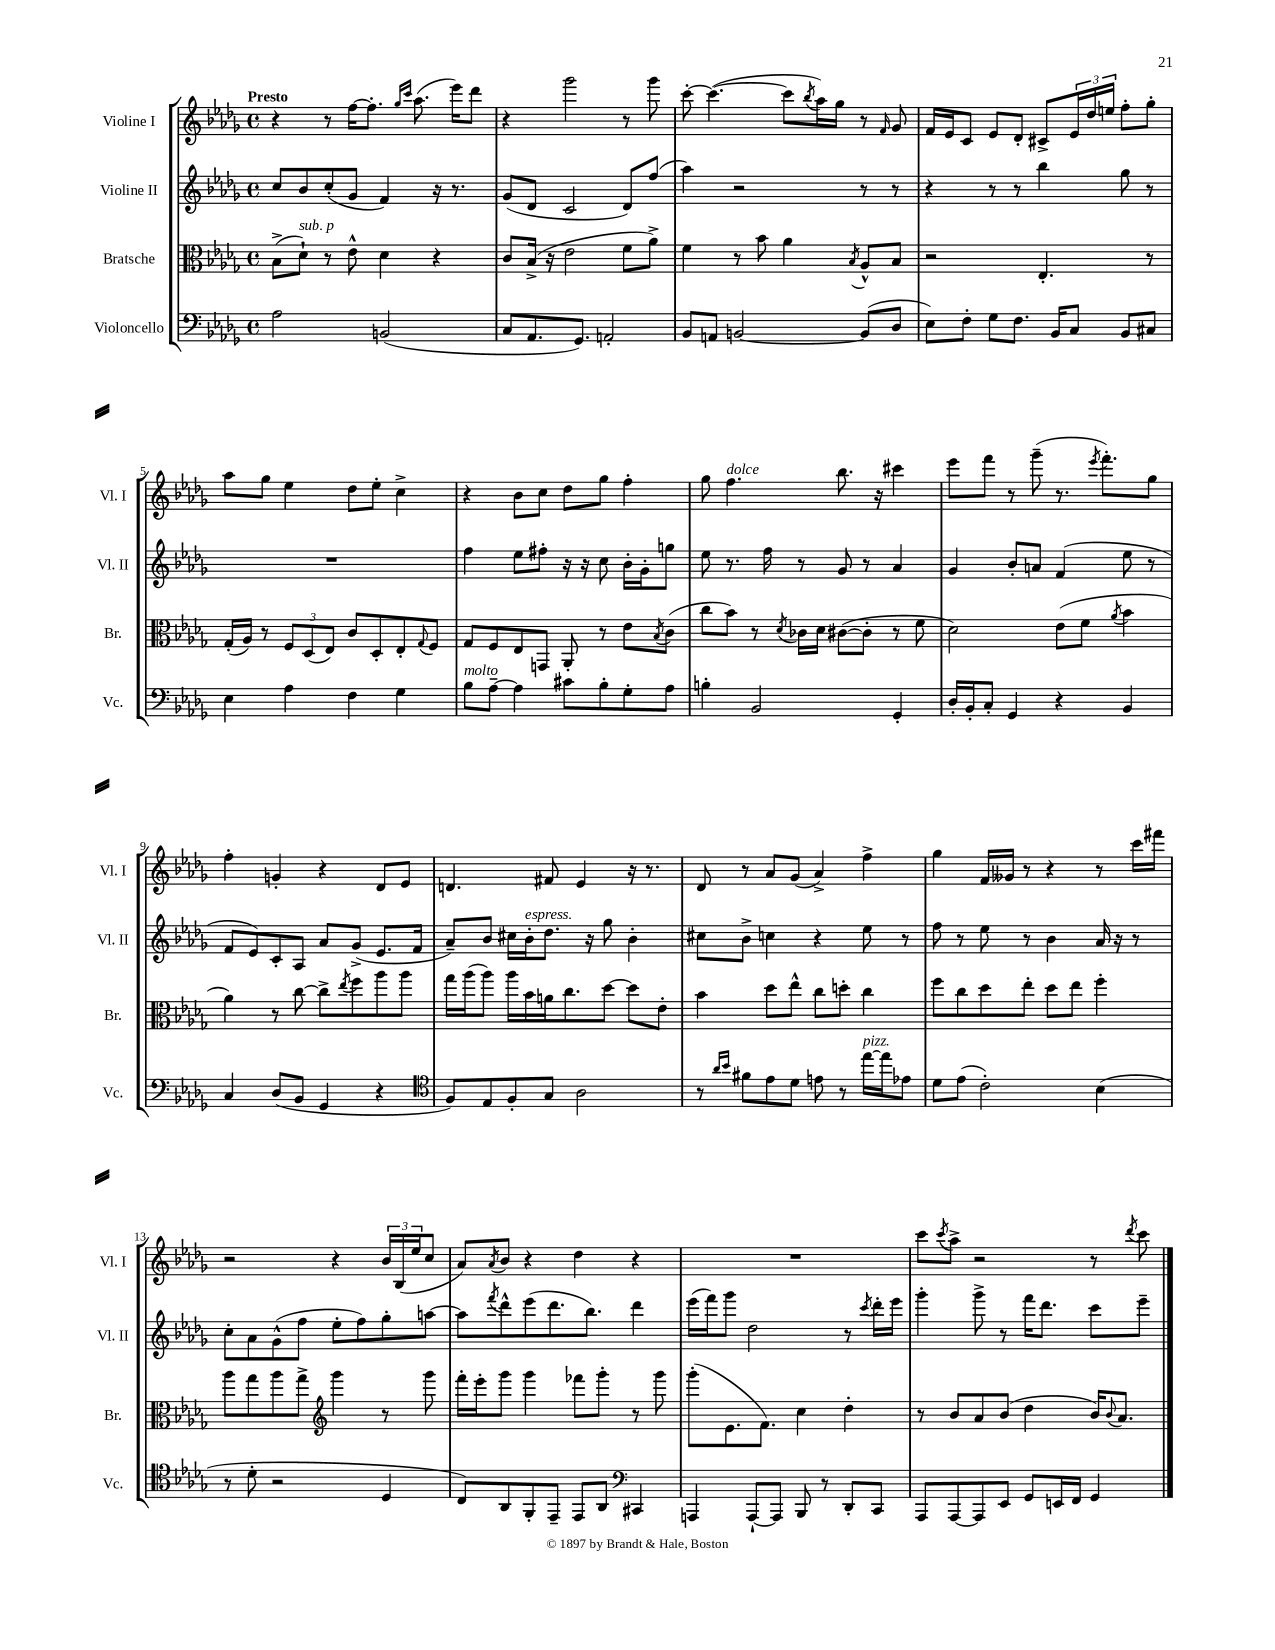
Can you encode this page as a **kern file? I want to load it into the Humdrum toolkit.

**kern	**kern	**kern	**kern
*part4	*part3	*part2	*part1
*staff4	*staff3	*staff2	*staff1
*I"Violoncello	*I"Bratsche	*I"Violine II	*I"Violine I
*I'Vc.	*I'Br.	*I'Vl. II	*I'Vl. I
*clefF4	*clefC3	*clefG2	*clefG2
*k[b-e-a-d-g-]	*k[b-e-a-d-g-]	*k[b-e-a-d-g-]	*k[b-e-a-d-g-]
*M4/4	*M4/4	*M4/4	*M4/4
*met(c)	*met(c)	*met(c)	*met(c)
=1	=1	=1	=1
!	!	!	!LO:TX:a:B:t=Presto
2A-\	(8B-^\L	8cc/L	4r
!	!LO:TX:a:i:t=sub. p	!	!
.	8d-`\J)	8b-/	.
.	8r	(8cc'/	8r
.	8e-^^\	8g-/J	[16ff\KL
.	.	.	8.ff'\J]
(2BBn/	4d-\	4f/)	.
.	.	.	16qqgg-/LL
.	.	.	16qqccc/JJ
.	.	.	(8.aa-\
.	4r	16r	.
.	.	8.r	16eee-\KL)
.	.	.	8ddd-\J
=2	=2	=2	=2
8C/L	8c/L	(8g-/L	4r
8.AA-/	(16B-^/Jk	8d-/J	.
.	16r	.	.
.	2e-\	2c/	2ggg-\
8.GG-/J)	.	.	.
2AAn'/	.	.	.
.	8f\L	8d-/L)	8r
.	8a-^\J)	(8ff/J	8ggg-\
=3	=3	=3	=3
8BB-/L	4f\	4aa-\)	[8ccc'\
8AAn/J	.	.	(4.ccc\_
[2BBn/	8r	2r	.
.	8b-\	.	.
.	4a-\	.	8ccc\L]
.	.	.	8qbb-/
.	.	.	16aa-\L)
.	.	.	16gg-\JJ
.	8qB-/	.	.
(8BB/L]	8A-^^/L	8r	8r
.	.	.	16qqf/
8D-/J	8B-/J	8r	8g-/
=4	=4	=4	=4
8E-\L)	2r	4r	16f/LL
.	.	.	16e-/J
8F'\J	.	.	8c/J
8G-\L	.	8r	8e-/L
8.F\J	.	8r	8d-'/J
.	4.E-'/	4bb-\	8c#X^/L
16BB-/KL	.	.	.
8C/J	.	.	24e-/L
.	.	.	24dd-/
.	.	.	24een/JJ
8BB-/L	.	8gg-\	8ff'\L
8C#X/J	8r	8r	8gg-'\J
!!LO:LB:g=z
=5	=5	=5	=5
4E-\	(16G-'/LL	1r	8aa-\L
.	16A-/JJ)	.	.
.	8r	.	8gg-\J
4A-\	12F/L	.	4ee-\
.	(12D-/	.	.
.	12E-/J)	.	.
4F\	8c/L	.	8dd-\L
.	8D-'/	.	8ee-'\J
4G-\	8E-'/	.	4cc^\
.	8qqG-/	.	.
.	8F/J	.	.
=6	=6	=6	=6
!LO:TX:a:i:t=molto	!	!	!
8B-\L	8G-/L	4ff\	4r
[8A-~\J	8F/	.	.
4A-\]	8E-/	8ee-\L	8b-\L
.	8GGn/J	8ff#X'\J	8cc\J
8c#X\L	8AA-'/	16r	8dd-\L
.	.	16r	.
8B-'\	8r	8cc\	8gg-\J
8G-'\	8e-\L	16b-'\LL	4ff'\
.	.	16g-'\J	.
.	8qB-/	.	.
8A-\J	(8c\J	8ggn\J	.
=7	=7	=7	=7
4Bn'\	8cc\L	8ee-\	8gg-\
!	!	!	!LO:TX:a:i:t=dolce
.	8b-\J)	8.r	4.ff\
2BB-/	8r	.	.
.	.	16ff\	.
.	8qd-/	.	.
.	16c-X\LL	8r	.
.	16d-\JJ	.	.
.	([8c#X\L	8g-/	8.bb-\
.	8c#'\J]	8r	.
.	.	.	16r
4GG-'/	8r	4a-/	4ccc#X\
.	8f\	.	.
=8	=8	=8	=8
16D-'/LL	2d-\)	4g-/	8eee-\L
16BB-'/J	.	.	.
8C'/J	.	.	8fff\J
4GG-/	.	8b-'/L	8r
.	.	8an/J	(8ggg-~\
4r	(8e-\L	(4f/	8.r
.	8f\J	.	.
.	.	.	8qeee-/
.	.	.	8.fff'\L)
.	8qa-/	.	.
4BB-/	4b-\	8ee-\	.
.	.	8r	8gg-\J
!!LO:LB:g=z
=9	=9	=9	=9
4C/	4a-\)	8f/L	4ff'\
.	.	8e-/)	.
(8D-/L	8r	8c'/	4gn'/
8BB-/J	[8cc\	8A-/J	.
4GG-/	8cc^\L]	8a-/L	4r
.	8qee-/	.	.
.	8ff\	(8g-^/J	.
4r	8aa-\	8.e-/L	8d-/L
.	8aa-\J	.	8e-/J
.	.	16f/Jk	.
=10	=10	=10	=10
*clefC4	*	*	*
8F/L)	16gg-\LL	8a-~/L)	4.dn/
.	(16aa-\J	.	.
8E-/	8aa-\J)	8b-/J	.
8F'/	16aa-\LL	16cc#X\LL	.
!	!	!LO:TX:a:i:t=espress.	!
.	16b-\	16b-'\J	.
8G-/J	16an\J	8.dd-\J	8f#X/
.	8.cc\	.	.
2A-\	.	.	4e-/
.	.	16r	.
.	[8dd-\J	8gg-\	.
.	8dd-\L]	4b-'\	16r
.	.	.	8.r
.	8e-'\J	.	.
=11	=11	=11	=11
8r	4b-\	8cc#X\L	8d-/
16qqa-/LL	.	.	.
16qqb-/JJ	.	.	.
8f#X\L	.	8b-^\J	8r
8e-\	8dd-\L	4ccn\	8a-/L
8d-\J	8ee-^^\J	.	(8g-/J
8en\	8cc\L	4r	4a-^/)
8r	8ddn'\J	.	.
!LO:TX:a:i:t=pizz.	!	!	!
[16ee-\LL	4cc\	8ee-\	4ff^\
16ee-\J]	.	.	.
8e-X\J	.	8r	.
=12	=12	=12	=12
8d-\L	8ff\L	8ff\	4gg-\
(8e-\J	8cc\	8r	.
2c'\)	8dd-\	8ee-\	16f/LL
.	.	.	16g--X/JJ
.	8ee-'\J	8r	8r
.	8dd-\L	4b-\	4r
.	8ee-\J	.	.
(4B-\	4ff'\	16a-/	8r
.	.	16r	.
.	.	8r	16ccc\LL
.	.	.	16fff#X\JJ
!!LO:LB:g=z
=13	=13	=13	=13
8r	8aa-\L	8cc'\L	2r
8d-'\	8gg-\	8a-\	.
2r	8aa-\	(8g-^^\	.
.	8gg-^\J	8ff\J	.
*	*clefG2	*	*
.	4ggg-\	8ee-'\L	4r
.	.	8ff\)	.
4D-/	8r	8gg-'\	24b-/LL
.	.	.	(24B-/
.	.	.	24ee-/J
.	8ggg-\	[8aan\J	8cc/J
=14	=14	=14	=14
8C/L)	16fff'\LL	8aa\L]	8a-/L)
.	16eee-'\J	.	.
.	.	8qfff/	8qa-/
8AA-/	8ggg-\J	8ddd-^^\	8b-/J
8FF'/	4ggg-\	(8eee-\	4r
8EE-~/J	.	8.ddd-\	.
8EE-/L	8fff-X\L	.	4dd-\
.	.	8.bb-\J)	.
8AA-/J	8ggg-'\J	.	.
*clefF4	*	*	*
4CC#X/	8r	4ddd-\	4r
.	8ggg-\	.	.
=15	=15	=15	=15
4AAAn/	(8ggg-'\L	(16eee-\LL	1r
.	.	16fff\J)	.
.	8.e-\	8ggg-\J	.
[8AAA`/L	.	2dd-\	.
.	8.f\J)	.	.
8AAA/J]	.	.	.
8BBB-/	4cc\	.	.
8r	.	.	.
8DD-'/L	4dd-'\	8r	.
.	.	8qccc/	.
8CC/J	.	16ddd-'\LL	.
.	.	16eee-\JJ	.
=16	=16	=16	=16
8AAA-/L	8r	4ggg-'\	8ccc\L
.	.	.	8qccc/
[8AAA-/	8b-/L	.	8aa-^\J
8AAA-/]	8a-/	8ggg-^\	2r
8EE-/J	(8b-/J	8r	.
8GG-/L	4dd-\	16fff\KL	.
.	.	8.ddd-\J	.
16EEn/L	.	.	.
16FF/JJ	.	.	.
4GG-/	16b-/KL)	8ccc\L	8r
.	8qqb-/	.	.
.	8.a-/J	.	.
.	.	.	8qddd-/
.	.	8eee-~\J	8ccc\
==	==	==	==
*-	*-	*-	*-
